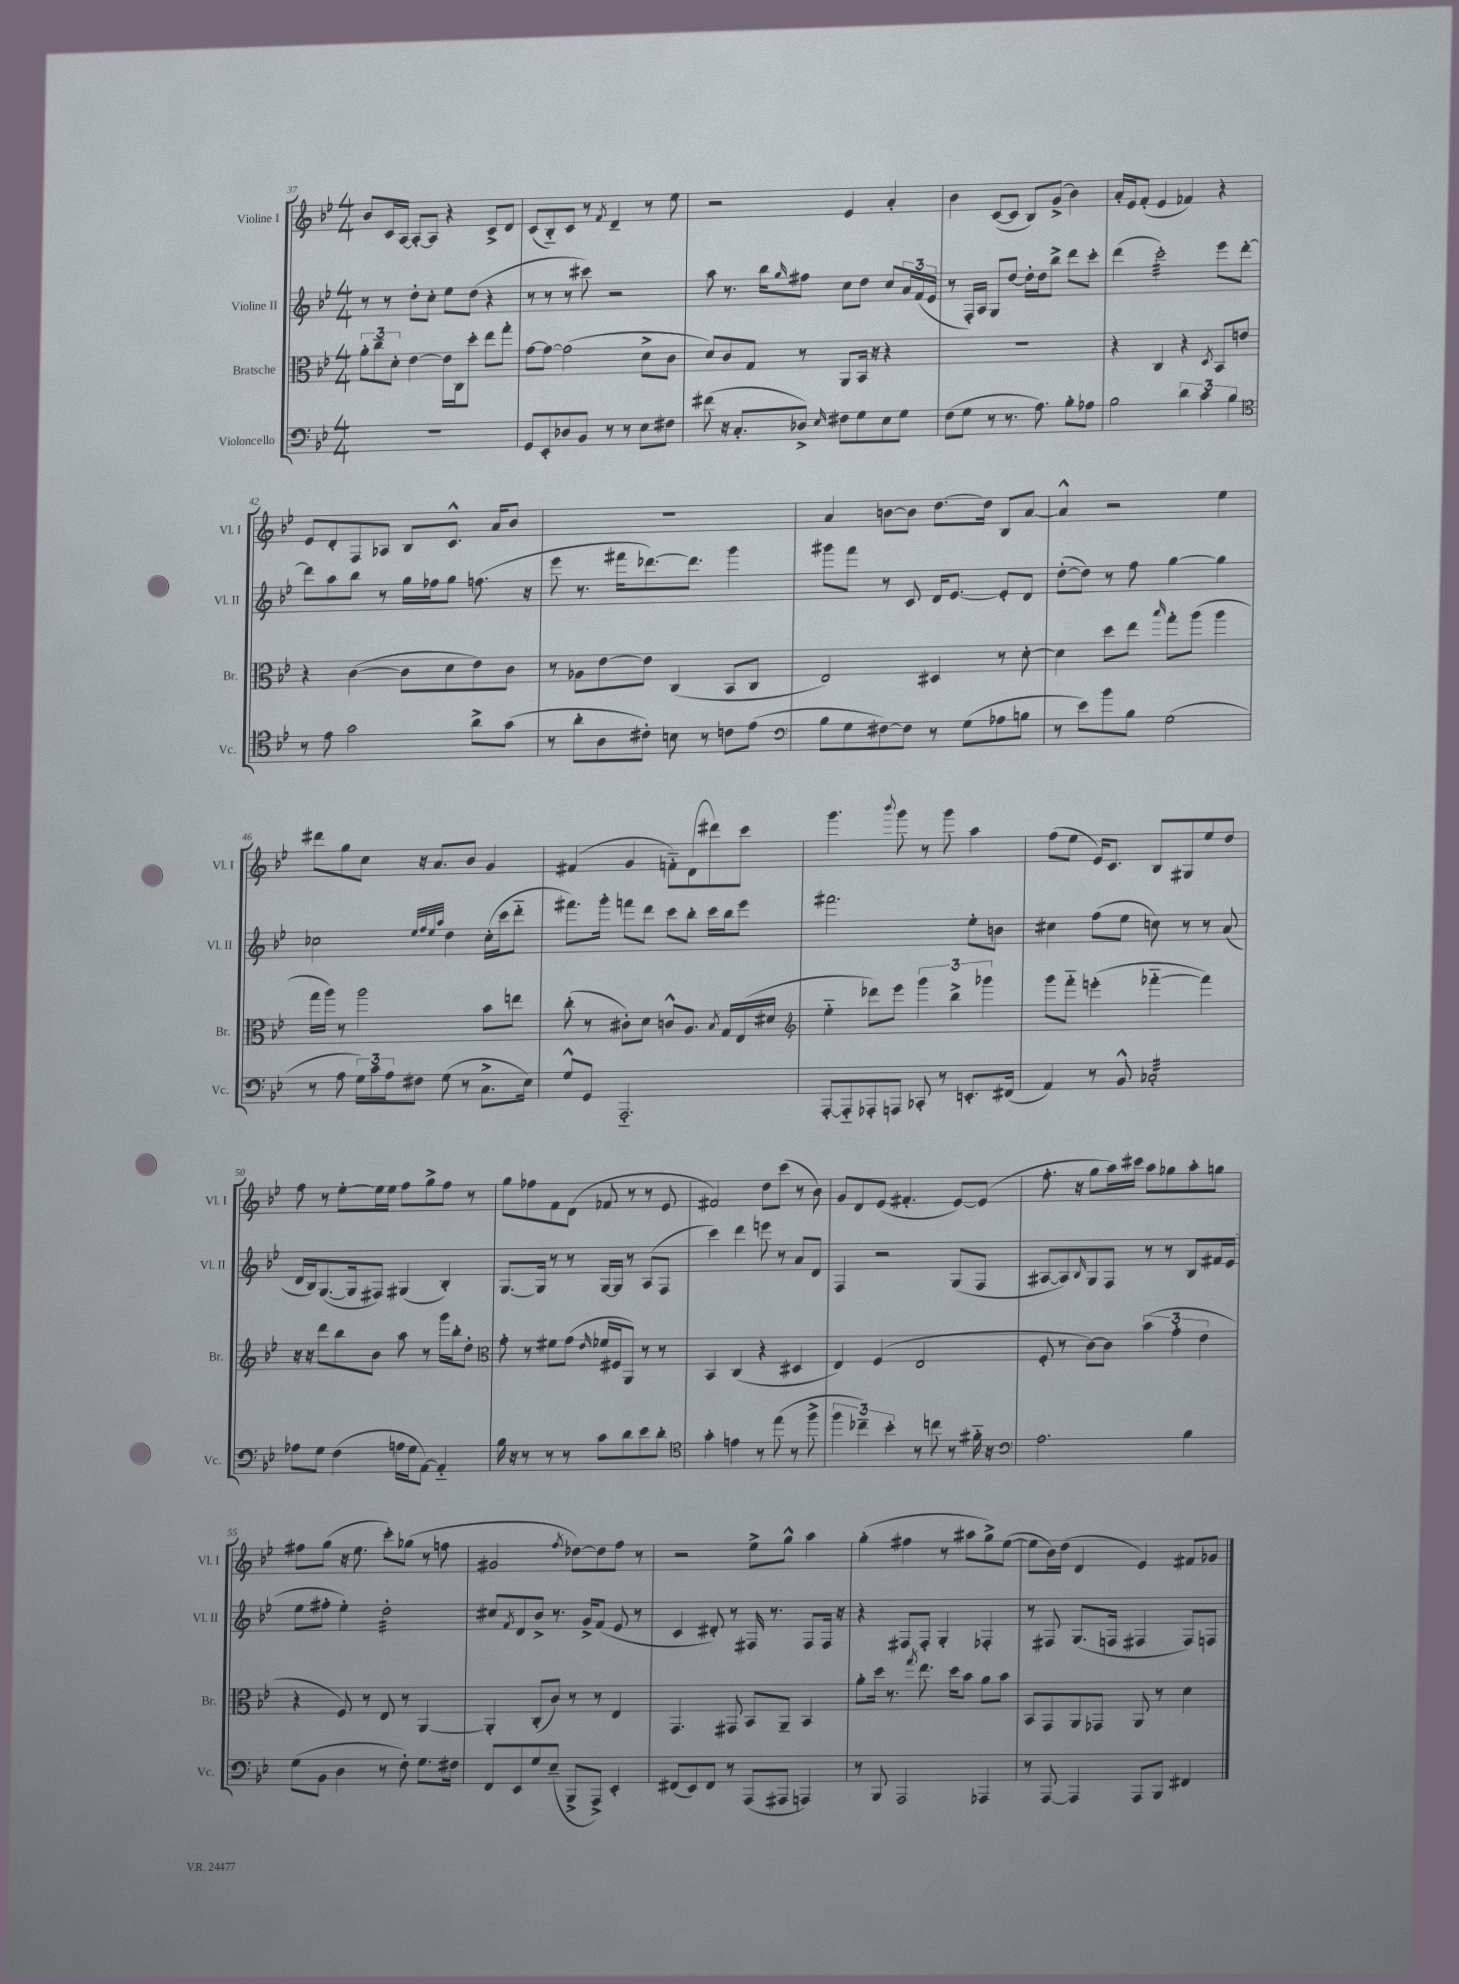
<<
\new StaffGroup <<
\new Staff = "s0" \with { instrumentName = "Violine I" shortInstrumentName = "Vl. I" } {
    \clef treble \key bes \major \numericTimeSignature \time 4/4
    bes'8 c'16 a16~ a8~-. a8 r4 c'8-> d'8 |
    c'8( bes8-_) c'8 r8 \acciaccatura { f'8 } d'4-- r8 ees''8 |
    r2 ees'4 a'4-. |
    bes'4 c'8~( c'8 bes8) g'8->( bes'4) |
    a'16-. ees'16 f'8-.( ees'4 fes'4) r4 |
    ees'8 d'8-. f8 aes8 bes8 c'8.-^ a'16 bes'8 |
    R1 |
    a'4 b'8~ b'8 d''8.~ d''16 bes8 a'8~ |
    a'4-^ r2 ees''4 |
    dis'''8 g''8 c''8 r16 a'8. bes'8 g'4 |
    fis'4( g'4 f'8-_) d'8( dis'''8) c'''8 |
    g'''4. \appoggiatura { bes'''8 } g'''8 r8 g'''8 a''4 |
    f''8( ees''8 ees'16) c'8. bes8 gis8 ees''8 d''8 |
    f''8 r8 ees''8~-. ees''16 ees''16 f''8 g''8-> f''8 r8 |
    g''8 fes''8 f'8 d'8( fes'8 r8 r8 ees'8 |
    fis'2) d''8 c'''8( r8 bes'8) |
    g'8 d'8 ees'8( fis'4.-. ees'8~) ees'8( |
    f''8.-. r16 g''8 a''16) cis'''16 a''8 ges''8 a''8-. g''8 |
    fis''8 g''8( r16 ees''8. c'''8-.) ges''8( r8 f''8 |
    gis'2 \acciaccatura { f''8 } des''8~) des''8 f''8 r8 |
    r2 ees''8-> g''8-^ a''4 |
    g''4-.( fis''4 r8 ais''8 g''8->) ees''8~( |
    ees''8 bes'16) d''16( d'4 ees'4) fis'8 ges'8 \bar "|." |
}
\new Staff = "s1" \with { instrumentName = "Violine II" shortInstrumentName = "Vl. II" } {
    \clef treble \key bes \major \numericTimeSignature \time 4/4
    r8 r8 d''8-. c''8-. ees''8 d''8( r4 |
    r8 r8 r8 cis'''8) r2 |
    a''8 r8. bes''16 \grace { g''16 } fis''8 c''8 d''8 c''8 \tuplet 3/2 { a'16 f'16( ees'16 } |
    r8 f16-.) a16 g8 d''8~ d''16-. d''16 bes''8-> d'''8 c'''8-. |
    d'''4( c'''2:32-.) ees'''8 d'''8~-. |
    d'''8 a''8 bes''8 r8 g''16 fes''16 g''8 f''8.( r16 |
    ees'''8 r8. fis'''16 des'''8.~) des'''8. g'''4 |
    gis'''8 f'''8 r8 c'8 d'16 ees'8.~ ees'8-. d'8 |
    d''8~-.( d''8) r8 f''8 g''4~ g''4 |
    ces''2 \grace { ees''32 f''32 ees''32 a''32 } d''4 ces''16-.( c'''16 d'''8-_ |
    fis'''8.) g'''16-. f'''8 d'''8 c'''8 bes''8-. c'''16 bes''16 ees'''8 |
    fis'''2. ees''8-. b'8 |
    cis''4 f''8( ees''8 c''8) r8 r8 a'8( |
    d'16 bes16) g8.~( g16 fis8) gis4( bes4-.) |
    g8.~ g16 r8 r8 g16~ g16 r8 a8( f8 |
    c'''4) d'''4 e'''8 r8 a'8 d'8 |
    f4 r2 g8( f8 |
    ais8~ ais8) \grace { bes16 } g8 f8 r8 r8 bes8 fis'16 ees'16( |
    ees''8 fis''8-. ees''4-.) d''2:32-. |
    cis''8 \acciaccatura { f'8 } d'8 bes'8-> r8. g'16-> f'8( ees'8 r8 |
    c'4 dis'8-.) r8 fis16 r8. fis8 fis16 r16 |
    r4 fis8 fis8-. g4-. fes4-. |
    r8 fis8 g8.( f16 fis4 fis8) f8 \bar "|." |
}
\new Staff = "s2" \with { instrumentName = "Bratsche" shortInstrumentName = "Br." } {
    \clef alto \key bes \major \numericTimeSignature \time 4/4
    \tuplet 3/2 { a'8-. c''8-- d'8-. } ees'4~ ees'16 c16 d''8-. ees''8 g''8-. |
    g'8~ g'8~ g'2( d'8-> c'8 |
    d'8) c'8 g8 r8 a,8 bes,16 r16 r4 |
    R1 |
    r4 c4 r4 \acciaccatura { d8 } bes,8 e'8 |
    r4 c'4~( c'8 d'8 ees'8) c'8 |
    r8 aes8 ees'8~ ees'8 c4( bes,8 c8 |
    ees2) dis4 r8 d'8~-. |
    d'4 d''8 ees''8 \grace { bes''16 } g''8-. a''8( a''4 |
    g''16 a''16) r8 a''2 bes'8 e''8 |
    c''8-.( r8 cis'8-.) d'8 c'8-^ a8. \acciaccatura { bes8 } g16 ees16( dis'16 |
    \clef treble ees''4-_ des'''8) ees'''8 \tuplet 3/2 { g'''4 bes''4-> ges'''4 } |
    g'''8 f'''8-_ e'''4-.( fes'''4~-_ fes'''4) |
    r16 r16 d'''8 bes''8 bes'8 a''8 r8 g'''16 bes''16-. d''8-. |
    \clef alto g'8-. r8 fis'8 g'8( \grace { ees'16 } fes'16 fis16 a,8) r8 r8 |
    bes,4 c4( r4 dis4 |
    ees4) f4( ees2 |
    f8-. r8 c'8~) c'8 \tuplet 3/2 { bes'4( g'4-. ees'4 } |
    r4 f8) r8 ees8 r8 a,4~ |
    a,4-. c8-.( c'8) r8 r8 ees4 |
    g,4. gis,8 bes,8 a,8-- bes,4 |
    a'8-. d''16 r8. \acciaccatura { g''8 } ees''8. d''16 bes'8 a'8 bes'8 |
    bes,8 g,8 a,8 ges,8 a,8 r8 d'4 \bar "|." |
}
\new Staff = "s3" \with { instrumentName = "Violoncello" shortInstrumentName = "Vc." } {
    \clef bass \key bes \major \numericTimeSignature \time 4/4
    R1 |
    g,8 ees,8-. des8 bes,8 r8 r8 ees8 fis8 |
    fis'8( r16 c8.-. des8->) \grace { ees16 } fis8 g8 ees8 g8 |
    f8( g8 r8 r8. a8.) bes8-. aes8 |
    bes2 \tuplet 3/2 { d'4 c'4 bes4 } |
    \clef tenor r8 ees'8 g'2 a'8-> g'8( |
    r8 a'8-. a8 cis'8-.) b8 r8 c'8 ees'8( |
    \clef bass bes8 g8 fis8~) fis8 r8 g8( aes8 b8 |
    r8 ees'8) bes'8 bes8 g2( |
    r8 a8 \tuplet 3/2 { g16) c'16 a16 } fis8 g8( r8 c8.-> ees16) |
    g8-^ g,8 a,,2.-_ |
    a,,8~-. a,,8-_ aes,,8-. a,,8 ces,8-. r8 e,8.-. fis,16( |
    a,4) r8 bes,8-^ ces2:32-. |
    aes8 g8 f4( a16 g16 a,8~) a,4-_ |
    bes16 r16 r8 r8 r8 c'8 d'8 ees'8 d'8-. |
    \clef tenor g'4-. e'4 r8 ees''8( r8 f''8-> |
    \tuplet 3/2 { f''4 ces''4--) bes'4-. } r8 c''8 r8 fis'16-_ r16 |
    \clef bass a2. bes4 |
    g8( bes,8 d4 r8 f8-.) g8. fis16 |
    f,8 ees,8 g8 ees8--( bes,,8-> a,,8->) ees,4-. |
    fis,8( ees,8) fis,8 r8 a,,8( ais,,8 a,,4) |
    r8 bes,,8 a,,2 aes,,4 |
    r8 a,,8~ a,,4 a,,8 bes,,8 fis,4 \bar "|." |
}
>>
>>
\layout { \context { \Score currentBarNumber = #37 } }
